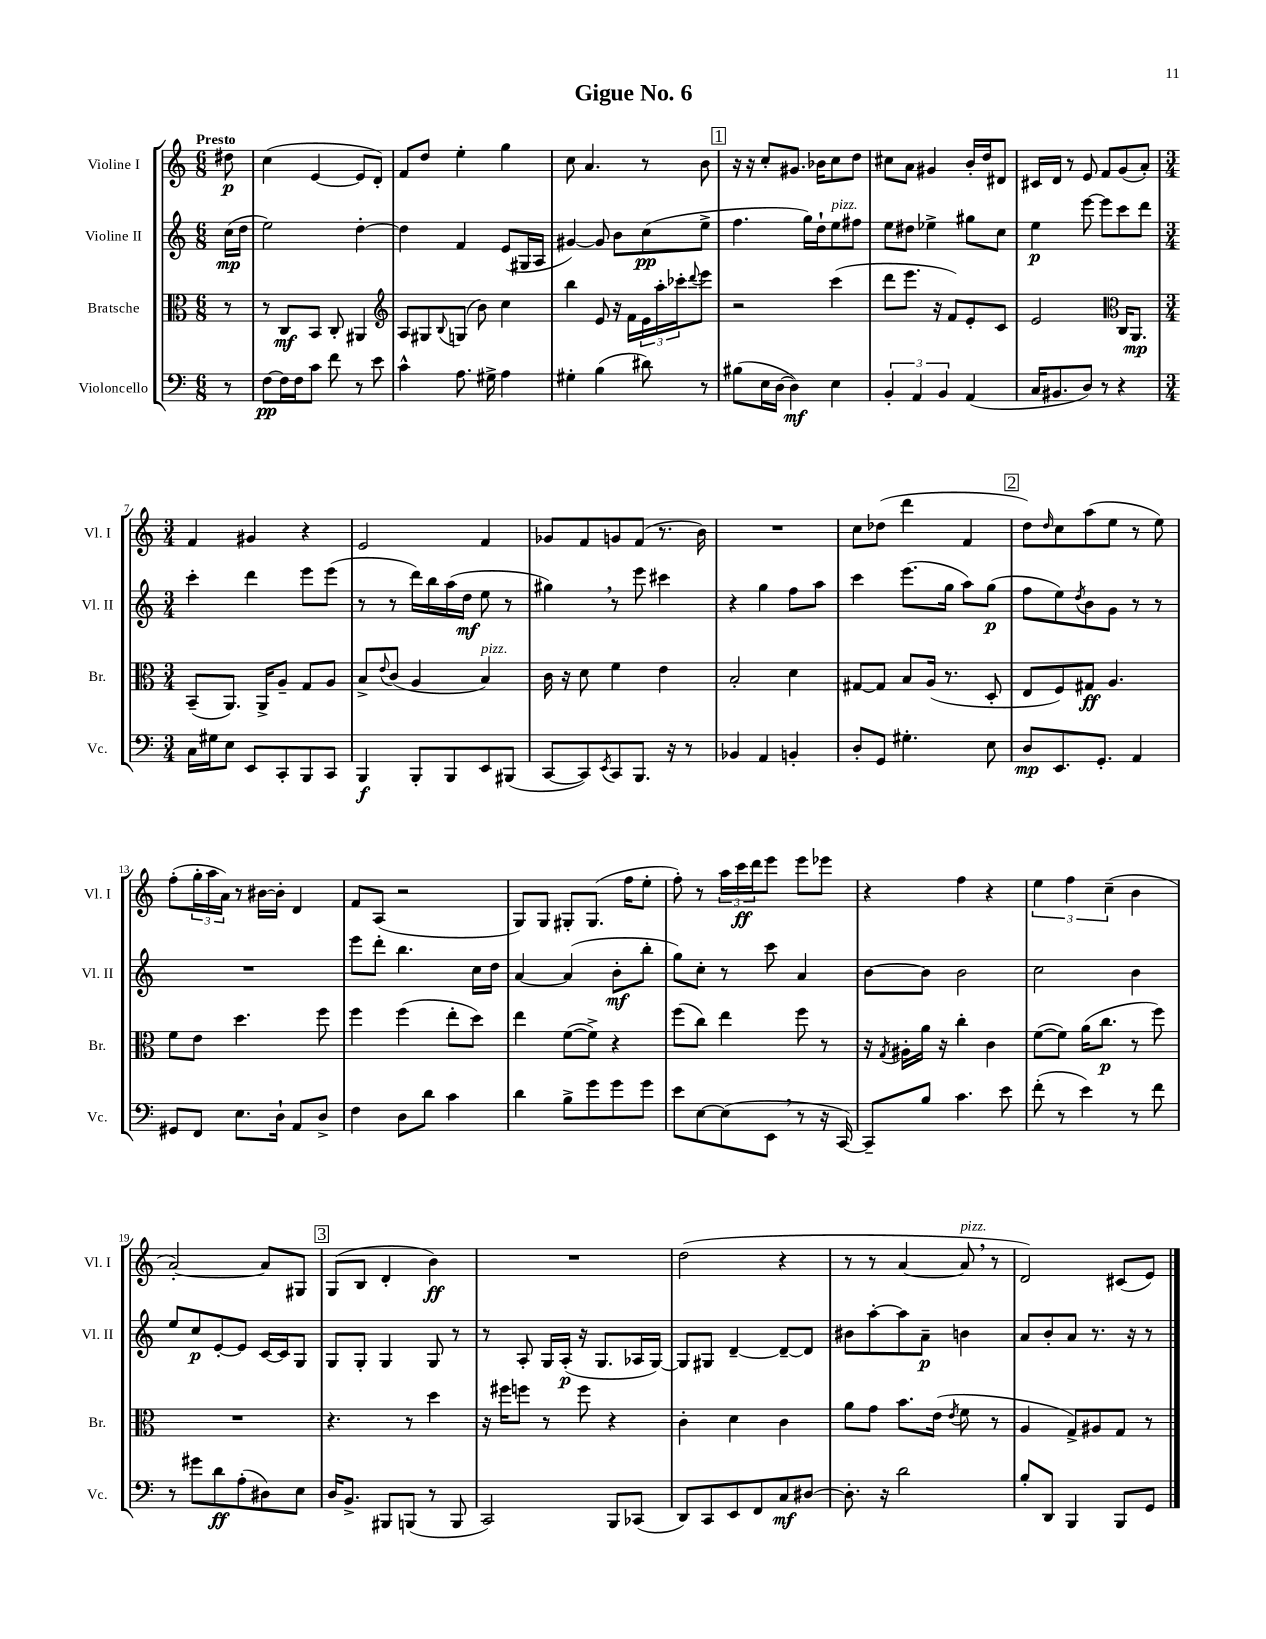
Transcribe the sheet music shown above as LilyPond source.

\header { title = "Gigue No. 6" }
<<
\new StaffGroup <<
\new Staff = "s0" \with { instrumentName = "Violine I" shortInstrumentName = "Vl. I" } {
    \clef treble \key c \major \numericTimeSignature \time 6/8 \partial 8 \tempo "Presto"
    dis''8\p |
    c''4( e'4~ e'8 d'8-.) |
    f'8 d''8 e''4-. g''4 |
    c''8 a'4. r8 b'8 |
    \mark \markup { \box "1" } r16 r16 c''8-. gis'8. bes'16 c''8 d''8 |
    cis''8 a'8 gis'4 b'16-. d''16 dis'8 |
    cis'16 d'16 r8 e'8 f'8 g'8( a'8-.) |
    \numericTimeSignature \time 3/4 f'4 gis'4 r4 |
    e'2 f'4 |
    ges'8 f'8 g'8 f'8( r8. b'16) |
    R2. |
    c''8 des''8( d'''4 f'4 |
    \mark \markup { \box "2" } d''8) \grace { d''16 } c''8 a''8( e''8 r8 e''8) |
    f''8-.( \tuplet 3/2 { g''16-. a''16 a'16) } r8 bis'16~ bis'16-. d'4 |
    f'8 a8( r2 |
    g8) g8 gis8-. gis8.( f''16 e''8-. |
    f''8-.) r8 \tuplet 3/2 { a''16 c'''16\ff d'''16 } e'''8 e'''8 ees'''8 |
    r4 f''4 r4 |
    \tuplet 3/2 { e''4 f''4 c''4--( } b'4 |
    a'2~-.) a'8 gis8 |
    \mark \markup { \box "3" } g8( b8 d'4-. b'4\ff) |
    R2. |
    d''2( r4 |
    r8 r8 a'4~ a'8^\markup { \italic "pizz." } \breathe r8 |
    d'2) cis'8( e'8) \bar "|." |
}
\new Staff = "s1" \with { instrumentName = "Violine II" shortInstrumentName = "Vl. II" } {
    \clef treble \key c \major \numericTimeSignature \time 6/8 \partial 8
    c''16\mp( d''16 |
    e''2) d''4~-. |
    d''4 f'4 e'8( gis16 a16 |
    gis'4~) gis'8 b'8 c''8\pp( e''8-> |
    \mark \markup { \box "1" } f''4. g''16) d''16-! e''8^\markup { \italic "pizz." } fis''8 |
    e''8 dis''8 ees''4-> gis''8 c''8 |
    e''4\p e'''8~ e'''8 c'''8 d'''8 |
    \numericTimeSignature \time 3/4 c'''4-. d'''4 e'''8 e'''8( |
    r8 r8 d'''16) b''16 a''16( d''16\mf e''8 r8 |
    gis''4) \breathe r8 e'''8 cis'''4 |
    r4 g''4 f''8 a''8 |
    c'''4 e'''8.( g''16 a''8) g''8\p( |
    \mark \markup { \box "2" } f''8 e''8) \acciaccatura { d''8 } b'8 g'8 r8 r8 |
    R2. |
    e'''8 d'''8-. b''4. c''16 d''16 |
    a'4~ a'4( b'8-.\mf b''8-. |
    g''8) c''8-. r8 c'''8 a'4 |
    b'8~ b'8 b'2 |
    c''2 b'4 |
    e''8 c''8\p e'8~-. e'8 c'16~ c'16 g8 |
    \mark \markup { \box "3" } g8 g8-. g4 g8 r8 |
    r8 a8-. g16 a16-.\p( r16 g8. aes16 g16~) |
    g8 gis8 d'4~-- d'8~-- d'8 |
    bis'8 a''8~-. a''8 a'8--\p b'4 |
    a'8 b'8-. a'8 r8. r16 r8 \bar "|." |
}
\new Staff = "s2" \with { instrumentName = "Bratsche" shortInstrumentName = "Br." } {
    \clef alto \key c \major \numericTimeSignature \time 6/8 \partial 8
    r8 |
    r8 c8\mf b,8 c8-. ais,4 |
    \clef treble a8 gis8 \appoggiatura { b8 } g8( b'8) c''4 |
    b''4 e'8 r16 f'16 \tuplet 3/2 { e'16 a''16-. ces'''16-. } \appoggiatura { d'''8 } e'''8 |
    \mark \markup { \box "1" } r2 c'''4( |
    d'''8 e'''8. r16 f'8) e'8-. c'8 |
    e'2 \clef alto c16 a,8.\mp |
    \numericTimeSignature \time 3/4 b,8--( a,8.) a,16-> a8-- g8 a8 |
    b8-> \appoggiatura { e'8 } c'8( a4 b4^\markup { \italic "pizz." }) |
    c'16 r16 d'8 f'4 e'4 |
    b2-. d'4 |
    gis8~ gis8 b8 a16( r8. d8-. |
    \mark \markup { \box "2" } e8 f8) gis8\ff a4. |
    f'8 e'8 d''4. f''8 |
    f''4 f''4( e''8-. d''8) |
    e''4 f'8~( f'8->) r4 |
    f''8( c''8) e''4 f''8 r8 |
    r16 \acciaccatura { g8 } ais16-. a'16 r16 c''4-. c'4 |
    f'8~( f'8) a'16( c''8.\p r8 f''8) |
    R2. |
    \mark \markup { \box "3" } r4. r8 d''4 |
    r16 fis''16 f''8 r8 f''8 r4 |
    c'4-. d'4 c'4 |
    a'8 g'8 b'8. e'16( \acciaccatura { e'8 } f'8 r8 |
    a4 g8->) ais8 g8 r8 \bar "|." |
}
\new Staff = "s3" \with { instrumentName = "Violoncello" shortInstrumentName = "Vc." } {
    \clef bass \key c \major \numericTimeSignature \time 6/8 \partial 8
    r8 |
    f8~\pp f16 f16 c'8 f'8 r8 e'8 |
    c'4-^ a8. gis16-> a4 |
    gis4-. b4( dis'8) r8 |
    \mark \markup { \box "1" } bis8( e16 d16~ d4\mf) e4 |
    \tuplet 3/2 { b,4-. a,4 b,4 } a,4( |
    c16 bis,8. d8) r8 r4 |
    \numericTimeSignature \time 3/4 c16 gis16 e8 e,8 c,8-. b,,8 c,8 |
    b,,4\f b,,8-. b,,8 e,8 bis,,8( |
    c,8~ c,8) \acciaccatura { e,8 } c,8 b,,8. r16 r8 |
    bes,4 a,4 b,4-. |
    d8-. g,8 gis4.-. e8 |
    \mark \markup { \box "2" } d8\mp e,8. g,8.-. a,4 |
    gis,8 f,8 e8. d16-! a,8 d8-> |
    f4 d8 d'8 c'4 |
    d'4 b8-> g'8 g'8 g'8 |
    e'8 e8~ e8( e,8 \breathe r8 r16 c,16~) |
    c,8-- b8 c'4. e'8 |
    f'8-.( r8 e'4) r8 f'8 |
    r8 gis'8 d'8\ff a8-.( dis8) e8 |
    \mark \markup { \box "3" } d16 b,8.-> bis,,8 b,,8( r8 b,,8 |
    c,2) b,,8 ces,8( |
    d,8) c,8 e,8 f,8 c8\mf dis8~ |
    dis8.-. r16 d'2 |
    b8-. d,8 b,,4 b,,8 g,8 \bar "|." |
}
>>
>>
